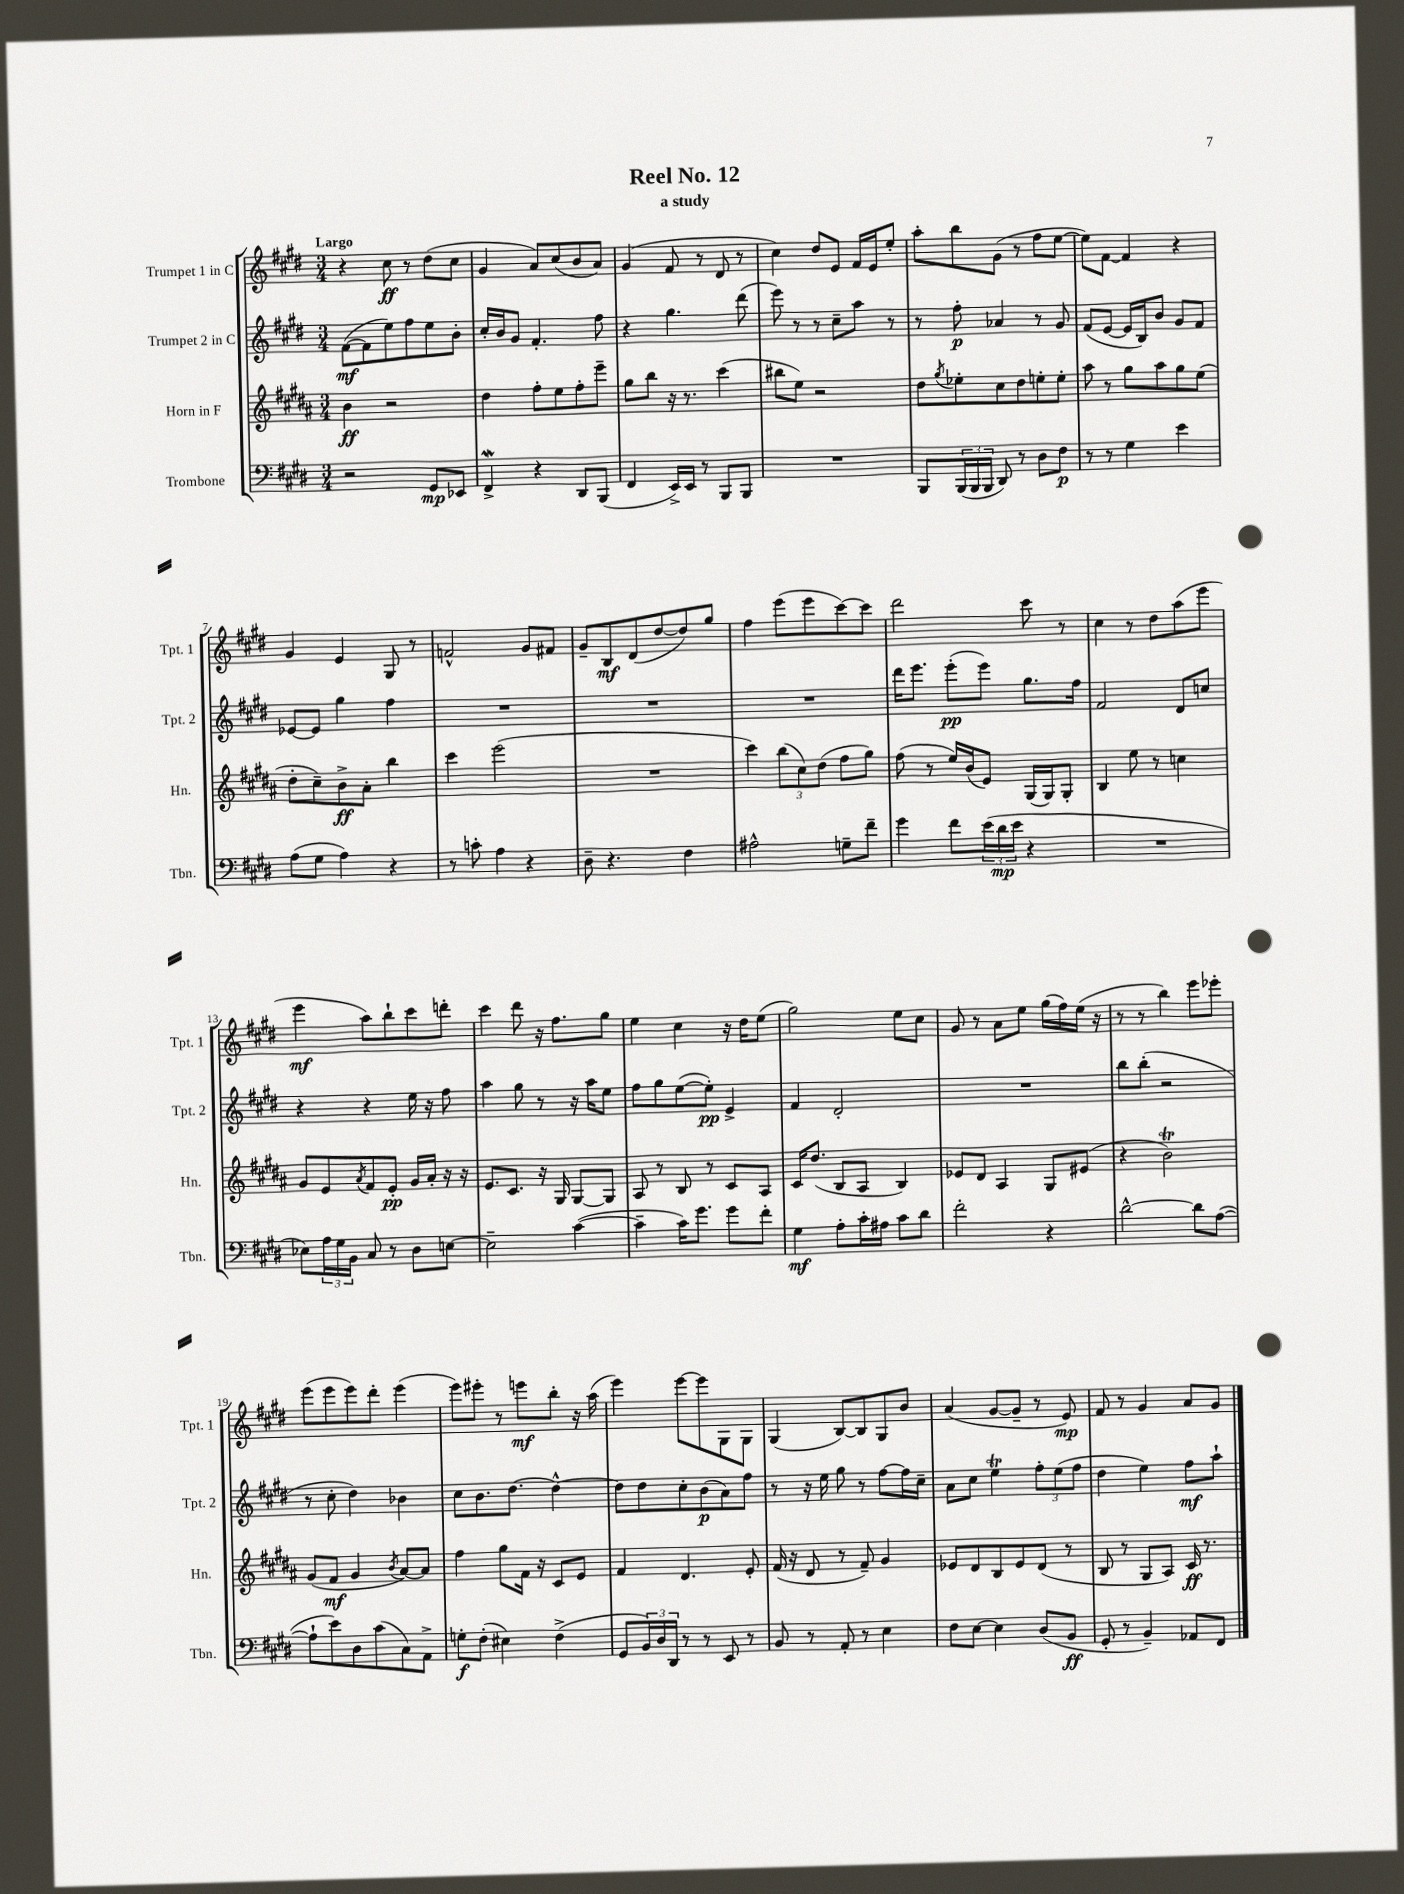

**kern	**dynam	**kern	**dynam	**kern	**dynam	**kern	**dynam
*part4	*part4	*part3	*part3	*part2	*part2	*part1	*part1
*staff4	*staff4	*staff3	*staff3	*staff2	*staff2	*staff1	*staff1
*I"Trombone	*	*I"Horn in F	*	*I"Trumpet 2 in C	*	*I"Trumpet 1 in C	*
*I'Tbn.	*	*I'Hn.	*	*I'Tpt. 2	*	*I'Tpt. 1	*
*clefF4	*	*clefG2	*	*clefG2	*	*clefG2	*
*k[f#c#g#d#]	*	*k[f#c#g#d#a#]	*	*k[f#c#g#d#]	*	*k[f#c#g#d#]	*
*M3/4	*	*M3/4	*	*M3/4	*	*M3/4	*
=1	=1	=1	=1	=1	=1	=1	=1
!	!	!	!	!	!	!LO:TX:a:B:t=Largo	!
2r	.	4b\	ff	([8f#\L	mf	4r	.
.	.	.	.	8f#\]	.	.	.
.	.	2r	.	8ee\)	.	8cc#\	ff
.	.	.	.	8ff#\	.	8r	.
8GG#/L	mp	.	.	8ee\	.	(8dd#\L	.
8EE-X/J	.	.	.	8b'\J	.	8cc#\J	.
=2	=2	=2	=2	=2	=2	=2	=2
4FF#W^/	.	4dd#\	.	16cc#'/LL	.	4g#/	.
.	.	.	.	16b/J	.	.	.
.	.	.	.	8g#/J	.	.	.
4r	.	8ff#'\L	.	4.f#'/	.	8a/L)	.
.	.	8ee\	.	.	.	(8cc#/	.
8DD#/L	.	8ff#'\	.	.	.	8b/	.
(8BBB/J	.	8eee~\J	.	8ff#\	.	8a/J)	.
=3	=3	=3	=3	=3	=3	=3	=3
4FF#/	.	8gg#\L	.	4r	.	(4g#/	.
.	.	8bb\J	.	.	.	.	.
16EE^/LL)	.	16r	.	4.gg#\	.	8f#/	.
16EE/JJ	.	8.r	.	.	.	.	.
8r	.	.	.	.	.	8r	.
8BBB/L	.	(4ccc#\	.	.	.	8d#/	.
8BBB/J	.	.	.	(8ddd#\	.	8r	.
=4	=4	=4	=4	=4	=4	=4	=4
2.r	.	8bb#X\L	.	8eee\)	.	4cc#\)	.
.	.	8ee\J)	.	8r	.	.	.
.	.	2r	.	8r	.	8dd#/L	.
.	.	.	.	8cc#~\L	.	8e/J	.
.	.	.	.	8aa\J	.	16f#/LL	.
.	.	.	.	.	.	16e/J	.
.	.	.	.	8r	.	8ee'/J	.
=5	=5	=5	=5	=5	=5	=5	=5
8BBB/L	.	8dd#\L	.	8r	.	8aa'\L	.
.	.	8qgg#/	.	.	.	.	.
(24BBB/L	.	8ee-X'\	.	8ff#'\	p	8bb\	.
24BBB/	.	.	.	.	.	.	.
24BBB/JJ	.	.	.	.	.	.	.
8DD#/)	.	8cc#\	.	4a-X/	.	(8g#\J	.
8r	.	8dd#\	.	.	.	8r	.
8D#\L	.	8een'\	.	8r	.	8ff#\L	.
8F#\J	p	8ee'\J	.	8g#/	.	[8ee\J	.
=6	=6	=6	=6	=6	=6	=6	=6
8r	.	8aa#\	.	(8f#/L	.	8ee\L])	.
8r	.	8r	.	[8e/J	.	[8f#\J	.
4G#\	.	8gg#\L	.	16e/LL]	.	4f#/]	.
.	.	.	.	16B/J)	.	.	.
.	.	8aa#\	.	8b/J	.	.	.
4e\	.	8gg#\	.	8g#/L	.	4r	.
.	.	(8ee\J	.	8f#/J	.	.	.
!!LO:LB:g=z
=7	=7	=7	=7	=7	=7	=7	=7
(8A\L	.	8dd#'\L	.	[8e-X/L	.	4g#/	.
8G#\J	.	8cc#~\)	.	8e-/J]	.	.	.
4A\)	.	8b^\	ff	4gg#\	.	4e/	.
.	.	8a#'\J	.	.	.	.	.
4r	.	4bb\	.	4ff#\	.	8G#/	.
.	.	.	.	.	.	8r	.
=8	=8	=8	=8	=8	=8	=8	=8
8r	.	4ccc#\	.	2.r	.	2fn^^/	.
8cn'\	.	.	.	.	.	.	.
4A\	.	(2eee\	.	.	.	.	.
4r	.	.	.	.	.	8g#/L	.
.	.	.	.	.	.	8f#X/J	.
=9	=9	=9	=9	=9	=9	=9	=9
8D#~\	.	2.r	.	2.r	.	8g#~/L	.
4.r	.	.	.	.	.	8B/	mf
.	.	.	.	.	.	(8d#/	.
.	.	.	.	.	.	[8dd#/	.
4F#\	.	.	.	.	.	8dd#/])	.
.	.	.	.	.	.	8gg#/J	.
=10	=10	=10	=10	=10	=10	=10	=10
2A#X^^\	.	4ccc#\)	.	2.r	.	4ff#\	.
.	.	(12bb\L	.	.	.	(8eee\L	.
.	.	12cc#\)	.	.	.	.	.
.	.	.	.	.	.	8eee\	.
.	.	(12dd#\J	.	.	.	.	.
8Gn~\L	.	8ff#\L	.	.	.	[8ccc#\)	.
8f#~\J	.	8gg#\J)	.	.	.	8ccc#\J]	.
=11	=11	=11	=11	=11	=11	=11	=11
4g#\	.	(8ff#\	.	16ddd#\KL	.	2ddd#\	.
.	.	.	.	8.eee\J	.	.	.
.	.	8r	.	.	.	.	.
8f#\L	.	16ee/LL)	.	(8eee'\L	pp	.	.
.	.	(16b/J	.	.	.	.	.
(24e\L	.	8e/J)	.	8eee\J)	.	.	.
24d#\	mp	.	.	.	.	.	.
24e\JJ	.	.	.	.	.	.	.
4r	.	(16G#/LL	.	8.gg#\L	.	8ccc#\	.
.	.	16G#/J)	.	.	.	.	.
.	.	8G#'/J	.	.	.	8r	.
.	.	.	.	16ff#\Jk	.	.	.
=12	=12	=12	=12	=12	=12	=12	=12
2.r	.	4B/	.	2f#/	.	4cc#\	.
.	.	8ee\	.	.	.	8r	.
.	.	8r	.	.	.	8dd#\L	.
.	.	4ccn\	.	8d#/L	.	(8aa\	.
.	.	.	.	8ccn/J	.	8eee\J	.
!!LO:LB:g=z
=13	=13	=13	=13	=13	=13	=13	=13
8E-X\L)	.	8g#/L	.	4r	.	4eee\	mf
24A\L	.	8e/	.	.	.	.	.
24G#\	.	.	.	.	.	.	.
24BB\JJ	.	.	.	.	.	.	.
.	.	8qa#/	.	.	.	.	.
8C#/	.	8f#/	.	4r	.	8aa\L)	.
8r	.	8e'/J	pp	.	.	8bb`\	.
8D#\L	.	16g#/LL	.	16ee\	.	8ccc#\	.
.	.	16a#'/JJ	.	16r	.	.	.
[8En\J	.	16r	.	8ff#\	.	8dddn'\J	.
.	.	16r	.	.	.	.	.
=14	=14	=14	=14	=14	=14	=14	=14
2E~\]	.	8.e/L	.	4aa\	.	4ccc#\	.
.	.	8.c#/J	.	.	.	.	.
.	.	.	.	8gg#\	.	8ddd#\	.
.	.	16r	.	8r	.	16r	.
.	.	16G#/	.	.	.	8.ff#\L	.
([4c#\	.	[8G#/L	.	16r	.	.	.
.	.	.	.	16aa\KL	.	.	.
.	.	8G#/J]	.	8ee\J	.	8gg#\J	.
=15	=15	=15	=15	=15	=15	=15	=15
4c#~\]	.	8A#/	.	8ff#\L	.	4ee\	.
.	.	8r	.	8gg#\	.	.	.
16c#\KL)	.	8B/	.	([8ee\	.	4cc#\	.
8.g#\J	.	.	.	.	.	.	.
.	.	8r	.	8ee'\J])	pp	.	.
8g#\L	.	8c#/L	.	4e^/	.	16r	.
.	.	.	.	.	.	16dd#\KL	.
8f#'\J	.	8A#/J	.	.	.	(8ee\J	.
=16	=16	=16	=16	=16	=16	=16	=16
4G#\	mf	16c#/KL	.	4f#/	.	2gg#\)	.
.	.	(8.dd#/J	.	.	.	.	.
8A'\L	.	8B/L	.	2d#'/	.	.	.
16c#'\L	.	8A#/J	.	.	.	.	.
16A#X\JJ	.	.	.	.	.	.	.
8c#\L	.	4B/)	.	.	.	8ee\L	.
8d#\J	.	.	.	.	.	8cc#\J	.
=17	=17	=17	=17	=17	=17	=17	=17
2f#'\	.	8e-X/L	.	2.r	.	8g#/	.
.	.	8d#/J	.	.	.	8r	.
.	.	4A#/	.	.	.	8a\L	.
.	.	.	.	.	.	8ee\J	.
4r	.	8G#/L	.	.	.	(16gg#\LL	.
.	.	.	.	.	.	16ff#\)	.
.	.	(8e#X/J	.	.	.	(16ee\JJ	.
.	.	.	.	.	.	16r	.
=18	=18	=18	=18	=18	=18	=18	=18
[2d#^^\	.	4r	.	8bb\L	.	8r	.
.	.	.	.	(8bb'\J	.	8r	.
.	.	2bT\)	.	2r	.	4bb\)	.
8d#\L]	.	.	.	.	.	8eee\L	.
([8A\J	.	.	.	.	.	8eee-X'\J	.
!!LO:LB:g=z
=19	=19	=19	=19	=19	=19	=19	=19
8A`\L]	.	(8g#/L	.	8r	.	(8eee\L	.
8e\)	.	8f#/J	mf	8cc#'\	.	8eee\	.
8D#\	.	4g#/	.	4dd#\)	.	8eee\)	.
(8c#\	.	.	.	.	.	8ddd#'\J	.
.	.	8qb/	.	.	.	.	.
8C#\)	.	[8a#/L)	.	4b-X\	.	(4eee\	.
8AA^\J	.	8a#/J]	.	.	.	.	.
=20	=20	=20	=20	=20	=20	=20	=20
8Gn'\L	f	4ff#\	.	8cc#\L	.	8eee\L)	.
(8F#'\J	.	.	.	8.b\	.	8eee#X'\J	.
4E#X\)	.	8gg#\L	.	.	.	8r	.
.	.	.	.	[8.dd#\J	.	.	.
.	.	16f#\Jk	.	.	.	8eeen\L	mf
.	.	16r	.	.	.	.	.
(4F#^\	.	8c#/L	.	4dd#^^\_	.	8bb'\J	.
.	.	8e/J	.	.	.	16r	.
.	.	.	.	.	.	(16aa\	.
=21	=21	=21	=21	=21	=21	=21	=21
8GG#/L	.	4f#/	.	8dd#\L]	.	4eee\)	.
24BB/L)	.	.	.	8dd#\	.	.	.
24D#/	.	.	.	.	.	.	.
24DD#/JJ	.	.	.	.	.	.	.
8r	.	4.d#/	.	8cc#'\	.	[8eee\L	.
8r	.	.	.	(8b\	p	8eee\]	.
8EE/	.	.	.	8a\)	.	8G#\	.
8r	.	8e'/	.	8ff#\J	.	8G#\J	.
=22	=22	=22	=22	=22	=22	=22	=22
8BB/	.	(16f#/	.	8r	.	(4G#/	.
.	.	16r	.	.	.	.	.
8r	.	8d#/	.	16r	.	.	.
.	.	.	.	16ee\	.	.	.
8AA'/	.	8r	.	8gg#\	.	[8B/L)	.
8r	.	8f#~/)	.	8r	.	8B/]	.
4E\	.	4g#/	.	[8ff#\L	.	8G#/	.
.	.	.	.	16ff#\L]	.	8b/J	.
.	.	.	.	16cc#~\JJ	.	.	.
=23	=23	=23	=23	=23	=23	=23	=23
8F#\L	.	8e-X/L	.	8a\L	.	(4a/	.
[8E\J	.	8d#/	.	8cc#\J	.	.	.
4E\]	.	8B/	.	4eeT\	.	[8g#/L	.
.	.	8e-/	.	.	.	8g#~/J]	.
(8D#/L	.	(8d#/J	.	12ff#'\L	.	8r	.
.	.	.	.	(12ee\	.	.	.
8BB/J	ff	8r	.	.	.	8e/)	mp
.	.	.	.	12ff#\J	.	.	.
=24	=24	=24	=24	=24	=24	=24	=24
8GG#'/	.	8B/	.	4dd#\	.	8f#/	.
8r	.	8r	.	.	.	8r	.
4BB~/)	.	8G#/L	.	4ee\)	.	4g#/	.
.	.	8A#/J)	.	.	.	.	.
8AA-X/L	.	16c#/	ff	8ff#\L	mf	8a/L	.
.	.	8.r	.	.	.	.	.
8FF#/J	.	.	.	8aa`\J	.	8g#/J	.
==	==	==	==	==	==	==	==
*-	*-	*-	*-	*-	*-	*-	*-
